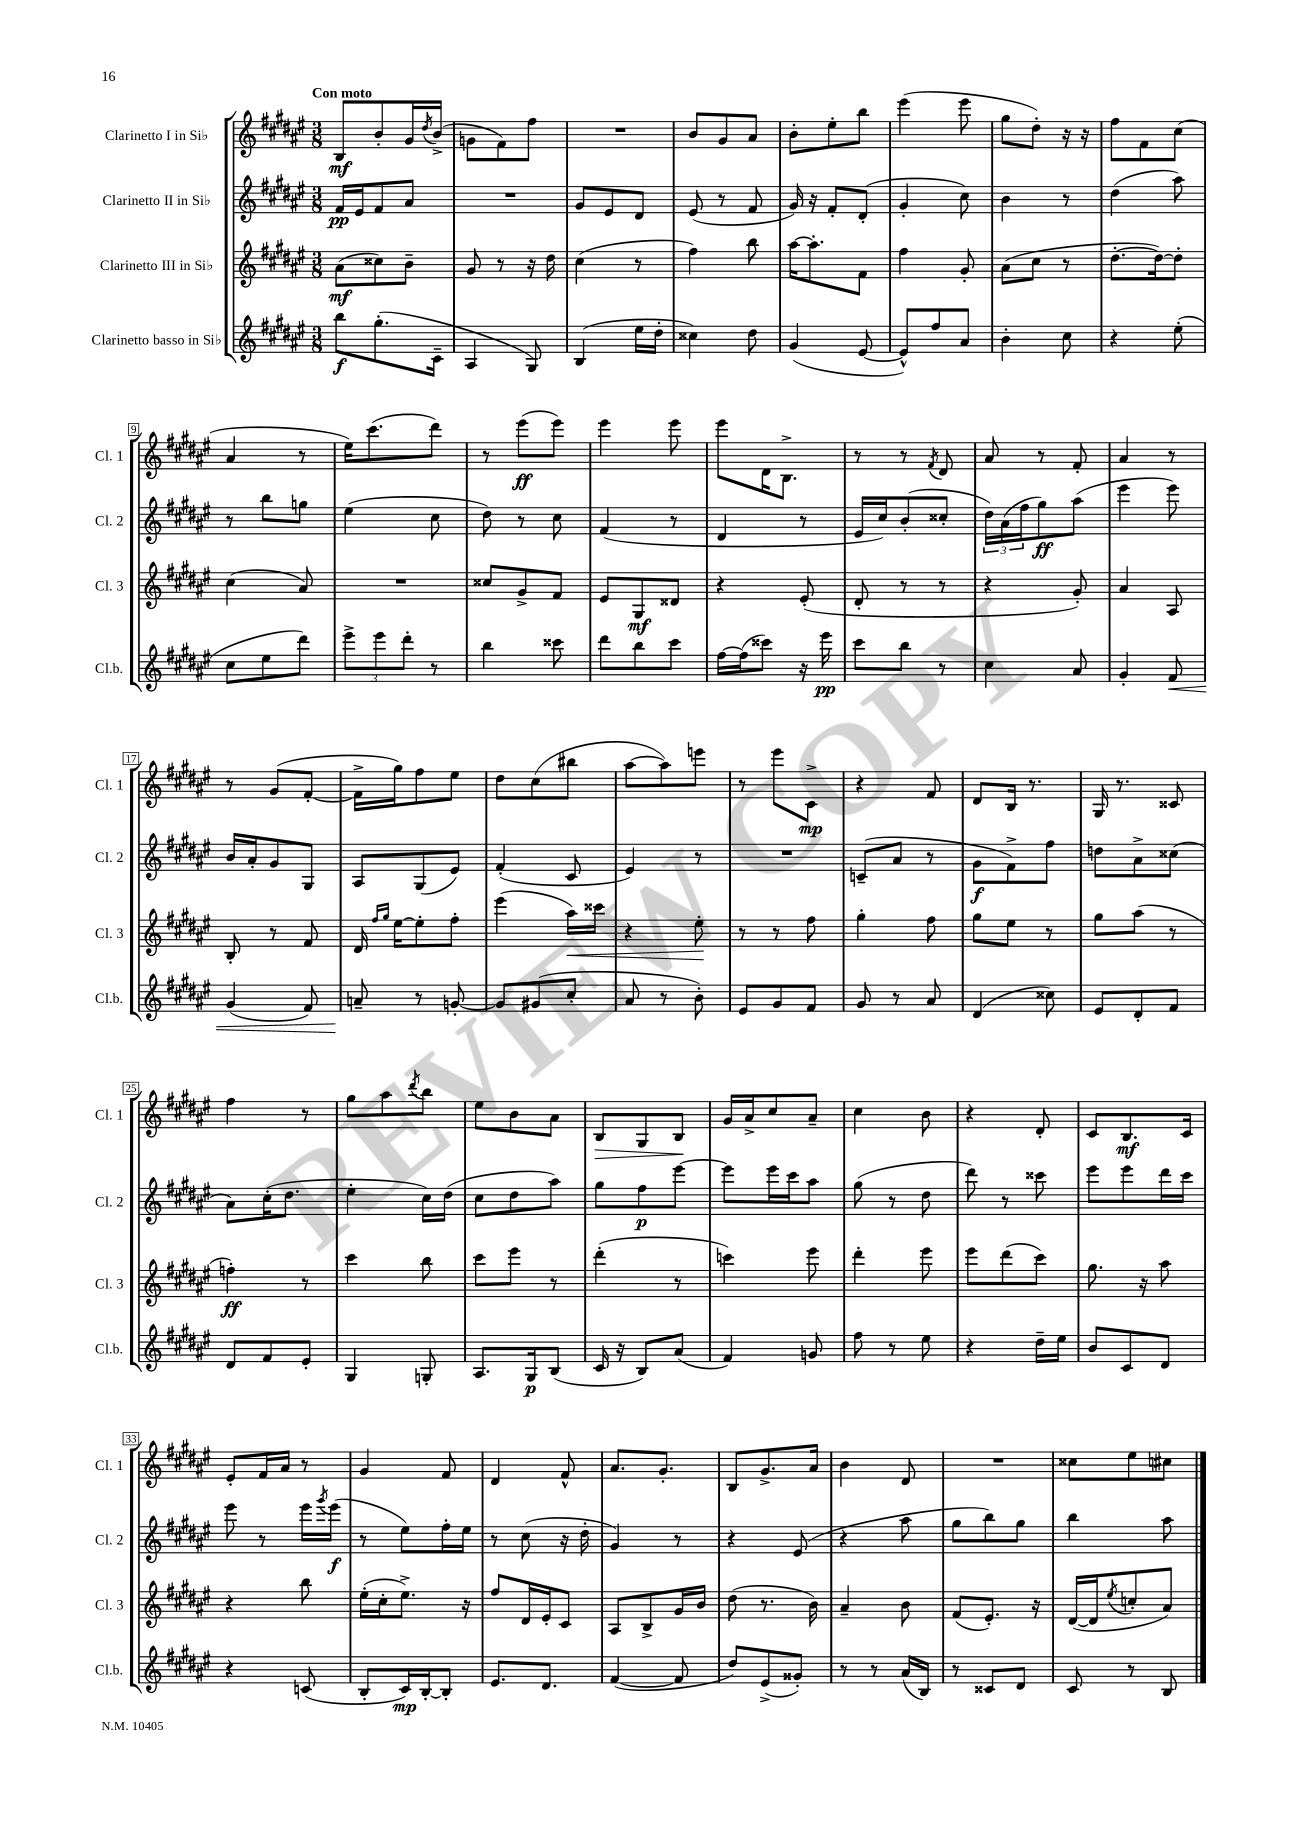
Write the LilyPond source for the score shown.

<<
\new StaffGroup <<
\new Staff = "s0" \with { instrumentName = "Clarinetto I in Sib" shortInstrumentName = "Cl. 1" } {
    \clef treble \key fis \major \numericTimeSignature \time 3/8 \tempo "Con moto"
    b8\mf b'8-. gis'16 \acciaccatura { dis''8 } b'16->( |
    g'8 fis'8) fis''8 |
    R4. |
    b'8 gis'8 ais'8 |
    b'8-. eis''8-. b''8 |
    eis'''4( eis'''8 |
    gis''8 dis''8-.) r16 r16 |
    fis''8 fis'8 cis''8( |
    ais'4 r8 |
    eis''16) cis'''8.( dis'''8) |
    r8 eis'''8\ff( eis'''8) |
    eis'''4 eis'''8 |
    eis'''8 dis'16 b8.-> |
    r8 r8 \acciaccatura { fis'8 } dis'8 |
    ais'8 r8 fis'8-. |
    ais'4 r8 |
    r8 gis'8( fis'8~-. |
    fis'16-> gis''16) fis''8 eis''8 |
    dis''8 cis''8( bis''8 |
    ais''8~ ais''8) e'''8 |
    r8 eis'''8 cis'8->\mp |
    r4 fis'8 |
    dis'8 b16 r8. |
    gis16 r8. cisis'8 |
    fis''4 r8 |
    gis''8 ais''8 \acciaccatura { dis'''8 } b''8 |
    eis''8 b'8 ais'8 |
    b8\> gis8 b8\! |
    gis'16 ais'16-> cis''8 ais'8-- |
    cis''4 b'8 |
    r4 dis'8-. |
    cis'8 b8.\mf cis'16 |
    eis'8-. fis'16 ais'16 r8 |
    gis'4 fis'8 |
    dis'4 fis'8-^ |
    ais'8. gis'8.-. |
    b8 gis'8.-> ais'16 |
    b'4 dis'8 |
    R4. |
    cisis''8 eis''8 cis''8 \bar "|." |
}
\new Staff = "s1" \with { instrumentName = "Clarinetto II in Sib" shortInstrumentName = "Cl. 2" } {
    \clef treble \key fis \major \numericTimeSignature \time 3/8
    fis'16\pp eis'16 fis'8 ais'8 |
    R4. |
    gis'8 eis'8 dis'8 |
    eis'8( r8 fis'8 |
    gis'16) r16 fis'8-. dis'8-.( |
    gis'4-. cis''8) |
    b'4 r8 |
    dis''4( ais''8) |
    r8 b''8 g''8 |
    eis''4( cis''8 |
    dis''8) r8 cis''8 |
    fis'4( r8 |
    dis'4 r8 |
    eis'16 cis''16) b'8-.( cisis''8-. |
    \tuplet 3/2 { dis''16) ais'16( fis''16 } gis''8\ff) ais''8( |
    eis'''4 eis'''8) |
    b'16 ais'16-. gis'8 gis8 |
    ais8 gis8( eis'8) |
    fis'4-.( cis'8 |
    eis'4) r8 |
    R4. |
    c'8--( ais'8 r8 |
    gis'8\f fis'8->) fis''8 |
    d''8 ais'8-> cisis''8( |
    ais'8) cis''16-.( dis''8. |
    eis''4-. cis''16) dis''16( |
    cis''8 dis''8 ais''8) |
    gis''8 fis''8\p eis'''8~ |
    eis'''8 eis'''16 cis'''16 ais''8 |
    gis''8( r8 dis''8 |
    dis'''8) r8 cisis'''8 |
    eis'''8 eis'''8 dis'''16 cis'''16 |
    eis'''8 r8 eis'''16 \acciaccatura { gis'''8 } eis'''16\f( |
    r8 eis''8) fis''16-. eis''16 |
    r8 cis''8( r16 dis''16-. |
    gis'4) r8 |
    r4 eis'8( |
    r4 ais''8 |
    gis''8 b''8) gis''8 |
    b''4 ais''8 \bar "|." |
}
\new Staff = "s2" \with { instrumentName = "Clarinetto III in Sib" shortInstrumentName = "Cl. 3" } {
    \clef treble \key fis \major \numericTimeSignature \time 3/8
    ais'8\mf( cisis''8) b'8-- |
    gis'8 r8 r16 dis''16 |
    cis''4( r8 |
    fis''4) b''8 |
    ais''16~ ais''8.-. fis'8 |
    fis''4 gis'8-. |
    ais'8( cis''8 r8 |
    dis''8.~-. dis''16~) dis''8-. |
    cis''4( ais'8) |
    R4. |
    cisis''8 gis'8-> fis'8 |
    eis'8 gis8\mf disis'8 |
    r4 eis'8-.( |
    dis'8-. r8 r8 |
    r4 gis'8-.) |
    ais'4 ais8 |
    b8-. r8 fis'8 |
    dis'16 \grace { fis''16 gis''16 } eis''16~ eis''8-. fis''8-. |
    eis'''4( ais''16\<) cisis'''16 |
    r4 eis''8-.\! |
    r8 r8 fis''8 |
    gis''4-. fis''8 |
    gis''8 eis''8 r8 |
    gis''8 ais''8( r8 |
    f''4-.\ff) r8 |
    cis'''4 b''8 |
    cis'''8 eis'''8 r8 |
    dis'''4-.( r8 |
    c'''4) eis'''8 |
    dis'''4-. eis'''8 |
    eis'''8 dis'''8( cis'''8) |
    gis''8. r16 ais''8 |
    r4 b''8 |
    eis''16-.( cis''16-. eis''8.->) r16 |
    fis''8 dis'16 eis'16-. cis'8 |
    ais8 b8-> gis'16 b'16 |
    dis''8( r8. b'16) |
    ais'4-- b'8 |
    fis'8( eis'8.-.) r16 |
    dis'16~( dis'16 \acciaccatura { eis''8 } c''8-. ais'8) \bar "|." |
}
\new Staff = "s3" \with { instrumentName = "Clarinetto basso in Sib" shortInstrumentName = "Cl.b." } {
    \clef treble \key fis \major \numericTimeSignature \time 3/8
    b''8\f gis''8.-.( cis'16-- |
    ais4 gis8) |
    b4( eis''16 dis''16-. |
    cisis''4) dis''8 |
    gis'4( eis'8~ |
    eis'8-^) fis''8 ais'8 |
    b'4-. cis''8 |
    r4 eis''8-.( |
    cis''8 eis''8 dis'''8) |
    \tuplet 3/2 { eis'''8-> eis'''8 dis'''8-. } r8 |
    b''4 cisis'''8 |
    dis'''8 b''8 cis'''8 |
    fis''16~ fis''16( cisis'''8) r16 eis'''16\pp |
    cis'''8 b''8 r8 |
    cis''4 ais'8 |
    gis'4-. fis'8\< |
    gis'4( fis'8) |
    a'8--\! r8 g'8~-. |
    g'8 gis'8( cis''8-. |
    ais'8 r8 b'8-.) |
    eis'8 gis'8 fis'8 |
    gis'8 r8 ais'8 |
    dis'4( cisis''8) |
    eis'8 dis'8-. fis'8 |
    dis'8 fis'8 eis'8-. |
    gis4 g8-. |
    ais8. gis16\p b8( |
    cis'16 r16 b8) ais'8( |
    fis'4) g'8 |
    fis''8 r8 eis''8 |
    r4 dis''16-- eis''16 |
    b'8 cis'8 dis'8 |
    r4 c'8( |
    b8-. cis'16\mp) b16~-. b8-. |
    eis'8. dis'8. |
    fis'4~( fis'8 |
    dis''8) eis'8->( gisis'8-.) |
    r8 r8 ais'16( b16) |
    r8 cisis'8 dis'8 |
    cis'8 r8 b8 \bar "|." |
}
>>
>>
\layout { \context { \Score \override BarNumber.stencil = #(make-stencil-boxer 0.1 0.3 ly:text-interface::print) } }
